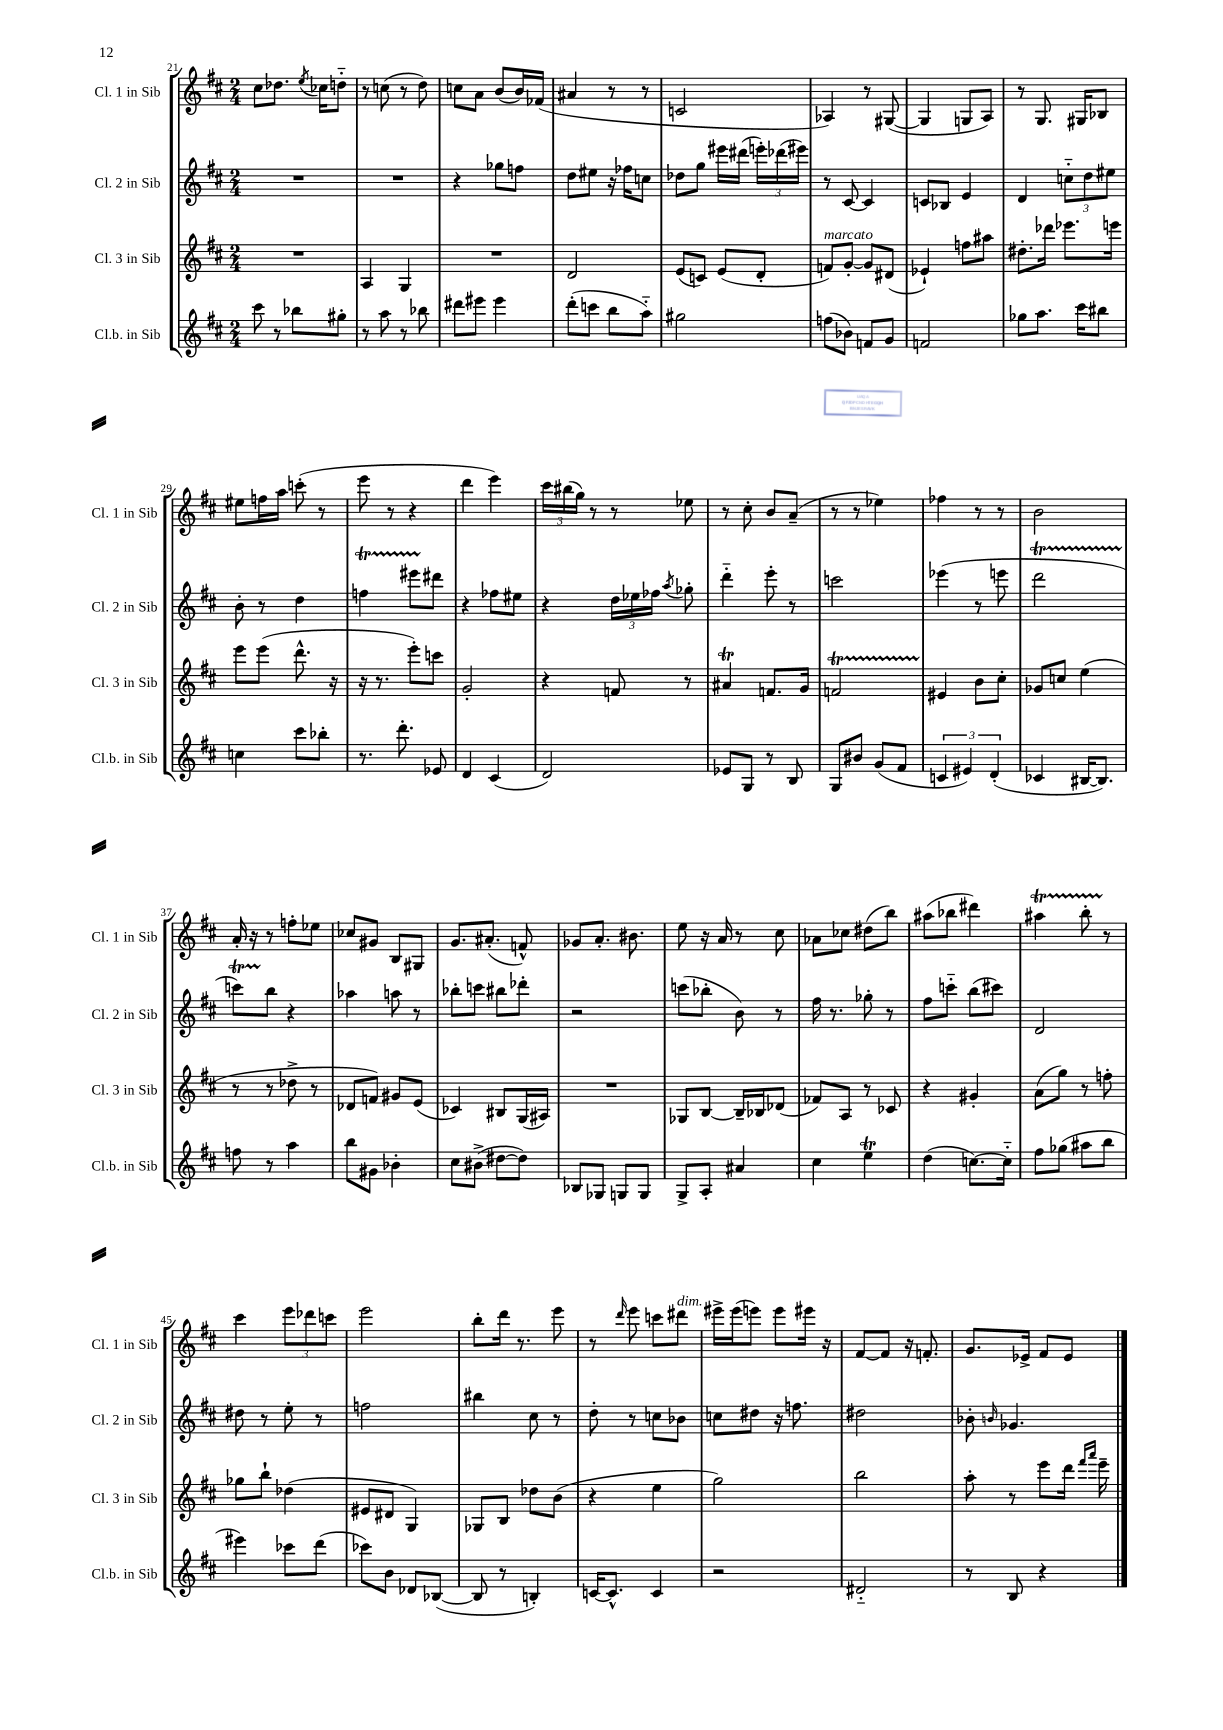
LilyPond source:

<<
\new StaffGroup <<
\new Staff = "s0" \with { instrumentName = "Cl. 1 in Sib" shortInstrumentName = "Cl. 1 in Sib" } {
    \clef treble \key d \major \numericTimeSignature \time 2/4
    \autoBeamOff cis''8[ des''8.] \acciaccatura { e''8 } ces''16[ d''8]-_ |
    r8 c''8( r8 d''8) |
    c''8[ a'8] b'8[( b'16) fes'16]( |
    ais'4 r8 r8 |
    c'2 |
    aes4) r8 gis8~( |
    gis4 g8[ a8]) |
    r8 g8. gis16[ bes8] |
    eis''8[ f''16 a''16] c'''8-.( r8 |
    e'''8 r8 r4 |
    d'''4 e'''4) |
    \tuplet 3/2 { cis'''16[ bis''16( g''16]) } r8 r8 ees''8 |
    r8 cis''8-. b'8[ a'8]--( |
    r8 r8 ees''4) |
    fes''4 r8 r8 |
    b'2 |
    a'16-. r16 r8 f''8[-. ees''8] |
    ces''8[ gis'8] b8[ gis8] |
    g'8.[ ais'8.]-.( f'8-^) |
    ges'8[ a'8.]-. bis'8. |
    e''8 r16 a'16 r8 cis''8 |
    aes'8[ ces''8] dis''8[( b''8]) |
    ais''8[( bes''8] dis'''4) |
    ais''4\startTrillSpan b''8-. r8\stopTrillSpan |
    cis'''4 \tuplet 3/2 { e'''8[ des'''8 c'''8] } |
    e'''2 |
    b''8[-. d'''16] r8. e'''8 |
    r8 \grace { d'''16 } e'''8 c'''8[ dis'''8]^\markup { \italic "dim." } |
    eis'''16[-> eis'''16( e'''8]) e'''8[ eis'''16] r16 |
    fis'8[~ fis'8] r16 f'8.-. |
    g'8.[ ees'16]-> fis'8[ ees'8] \bar "|." |
}
\new Staff = "s1" \with { instrumentName = "Cl. 2 in Sib" shortInstrumentName = "Cl. 2 in Sib" } {
    \clef treble \key d \major \numericTimeSignature \time 2/4
    \autoBeamOff R2 |
    R2 |
    r4 ges''8[ f''8] |
    d''8[ eis''8] r16 fes''16[ c''8] |
    des''8[ g''8] eis'''16[ dis'''16]( \tuplet 3/2 { e'''16[-.) des'''16( eis'''16]) } |
    r8 cis'8~ cis'4 |
    c'8[ bes8] e'4 |
    d'4 \tuplet 3/2 { c''8[-_ d''8 eis''8] } |
    b'8-. r8 d''4 |
    f''4\startTrillSpan eis'''8[ dis'''8]\stopTrillSpan |
    r4 fes''8[ eis''8] |
    r4 \tuplet 3/2 { d''16[ ees''16 fes''16] } \acciaccatura { a''8 } ges''8-. |
    d'''4-_ e'''8-. r8 |
    c'''2 |
    ees'''4( r8 e'''8 |
    d'''2\startTrillSpan |
    c'''8[) b''8]\stopTrillSpan r4 |
    aes''4 a''8 r8 |
    bes''8[-. c'''8] bis''8[ des'''8]-. |
    r2 |
    c'''8[( bes''8]-. b'8) r8 |
    fis''16 r8. ges''8-. r8 |
    fis''8[ c'''8]-_ b''8[( cis'''8]) |
    d'2 |
    dis''8 r8 e''8-. r8 |
    f''2 |
    bis''4 cis''8 r8 |
    d''8-. r8 c''8[ bes'8] |
    c''8[ dis''8] r16 f''8. |
    dis''2 |
    bes'8-. \grace { b'16 } ges'4. \bar "|." |
}
\new Staff = "s2" \with { instrumentName = "Cl. 3 in Sib" shortInstrumentName = "Cl. 3 in Sib" } {
    \clef treble \key d \major \numericTimeSignature \time 2/4
    \autoBeamOff R2 |
    a4 g4 |
    R2 |
    d'2 |
    e'8[( c'8]) e'8[( d'8]-. |
    f'8[^\markup { \italic "marcato" }) g'8]~-. g'8[ dis'8]( |
    ees'4-!) f''8[ ais''8] |
    dis''8.[-. des'''16] ees'''8.[ e'''16] |
    e'''8[ e'''8]( d'''8.-^ r16 |
    r16 r8. e'''8[-.) c'''8] |
    g'2-. |
    r4 f'8 r8 |
    ais'4\trill f'8.[ g'16] |
    f'2\startTrillSpan |
    eis'4\stopTrillSpan b'8[ cis''8]-. |
    ges'8[ c''8] e''4( |
    r8 r8 des''8-> r8 |
    des'8[ f'8]) gis'8[ e'8]( |
    ces'4) bis8[ g16( ais16]) |
    R2 |
    ges8[ b8]~ b16[-- bes16 des'8]( |
    fes'8[) a8] r8 ces'8 |
    r4 gis'4-. |
    a'8[( g''8]) r8 f''8-. |
    ges''8[ b''8]-! des''4( |
    eis'8[ dis'8] g4) |
    ges8[ b8] des''8[ b'8]( |
    r4 e''4 |
    g''2) |
    b''2 |
    a''8-. r8 e'''8[ d'''16] \grace { fis'''16[ a'''16] } e'''16-- \bar "|." |
}
\new Staff = "s3" \with { instrumentName = "Cl.b. in Sib" shortInstrumentName = "Cl.b. in Sib" } {
    \clef treble \key d \major \numericTimeSignature \time 2/4
    \autoBeamOff cis'''8 r8 bes''8[ gis''8]-. |
    r8 a''8 r8 bes''8 |
    dis'''8[ eis'''8] eis'''4 |
    d'''8[-.( c'''8] b''8[ a''8]-_) |
    gis''2 |
    f''8[( bes'8]) f'8[ g'8] |
    f'2 |
    ges''8[ a''8.] cis'''16[ bis''8] |
    c''4 cis'''8[ bes''8]-. |
    r8. d'''8.-. ees'8 |
    d'4 cis'4( |
    d'2) |
    ees'8[ g8] r8 b8 |
    g8[ bis'8] g'8[( fis'8] |
    \tuplet 3/2 { c'4 eis'4) d'4-.( } |
    ces'4 bis16[~ bis8.]) |
    f''8 r8 a''4 |
    b''8[ gis'8] bes'4-. |
    cis''8[ bis'8]->( dis''8[~ dis''8]) |
    bes8[ ges8] g8[ g8] |
    g8[-> a8]-. ais'4 |
    cis''4 e''4\trill |
    d''4( c''8.[~) c''16]-_ |
    fis''8[ ges''8]( ais''8[ b''8] |
    eis'''4) ces'''8[ d'''8]( |
    ces'''8[) b'8] des'8[ bes8]~( |
    bes8 r8 b4-.) |
    c'16[~ c'8.]-^ c'4 |
    r2 |
    dis'2-_ |
    r8 b8 r4 \bar "|." |
}
>>
>>
\layout { \context { \Score currentBarNumber = #21 } }
